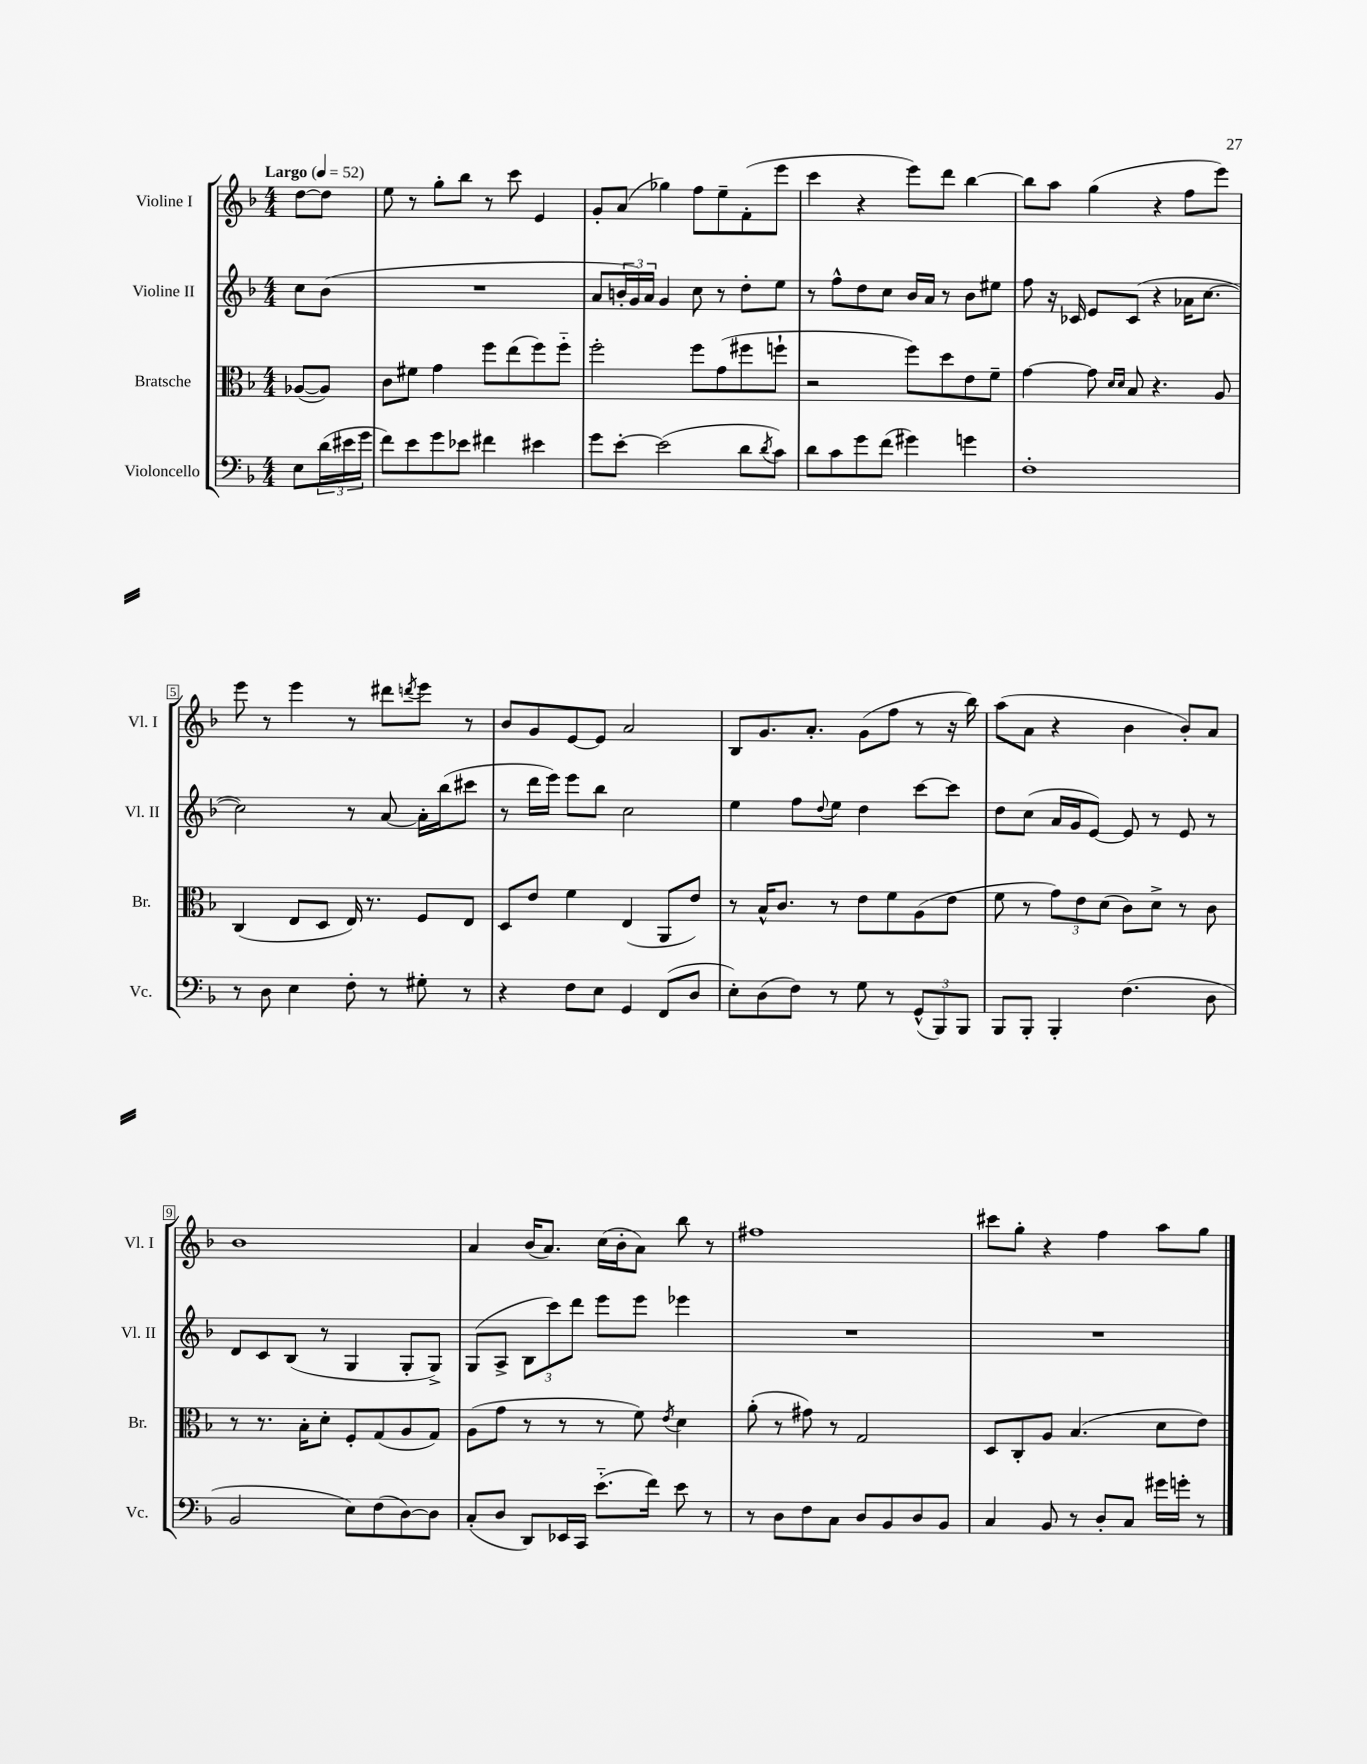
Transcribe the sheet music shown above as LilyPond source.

<<
\new StaffGroup <<
\new Staff = "s0" \with { instrumentName = "Violine I" shortInstrumentName = "Vl. I" } {
    \clef treble \key f \major \numericTimeSignature \time 4/4 \partial 4 \tempo "Largo" 4 = 52
    d''8~ d''8 |
    e''8 r8 g''8-. bes''8 r8 c'''8 e'4 |
    g'8-. a'8( ges''4) f''8 e''8-- f'8-.( e'''8 |
    c'''4 r4 e'''8) d'''8 bes''4~ |
    bes''8 a''8 g''4( r4 f''8 e'''8) |
    e'''8 r8 e'''4 r8 dis'''8 \acciaccatura { d'''8 } e'''8 r8 |
    bes'8 g'8 e'8~ e'8 a'2 |
    bes8 g'8. a'8.-. g'8( f''8 r8 r16 bes''16) |
    a''8( a'8 r4 bes'4 bes'8-.) a'8 |
    bes'1 |
    a'4 bes'16( a'8.) c''16( bes'16-. a'8) bes''8 r8 |
    fis''1 |
    cis'''8 g''8-. r4 f''4 a''8 g''8 \bar "|." |
}
\new Staff = "s1" \with { instrumentName = "Violine II" shortInstrumentName = "Vl. II" } {
    \clef treble \key f \major \numericTimeSignature \time 4/4 \partial 4
    c''8 bes'8( |
    R1 |
    a'8 \tuplet 3/2 { b'16-. g'16) a'16 } g'4 c''8 r8 d''8-. e''8 |
    r8 f''8-^ d''8 c''8 bes'16 a'16 r8 bes'8 eis''8 |
    f''8 r16 ces'16 e'8 ces'8( r4 aes'16 c''8.~ |
    c''2) r8 a'8~ a'16-. bes''16( cis'''8 |
    r8 d'''16 e'''16) e'''8 bes''8 c''2 |
    e''4 f''8 \appoggiatura { d''8 } e''8 d''4 c'''8~ c'''8 |
    d''8 c''8( a'16 g'16 e'8~) e'8 r8 e'8 r8 |
    d'8 c'8 bes8( r8 g4 g8-. g8->) |
    g8( a8-> \tuplet 3/2 { bes8 c'''8) d'''8 } e'''8 e'''8 ees'''4 |
    R1 |
    R1 \bar "|." |
}
\new Staff = "s2" \with { instrumentName = "Bratsche" shortInstrumentName = "Br." } {
    \clef alto \key f \major \numericTimeSignature \time 4/4 \partial 4
    aes8~( aes8) |
    c'8 fis'8 g'4 f''8 e''8( f''8) f''8-_ |
    f''2-. f''8 g'8( fis''8 f''8-! |
    r2 f''8) d''8 e'8 f'8-- |
    g'4~ g'8 \grace { d'16 d'16 } bes8 r4. a8 |
    c4( e8 d8 e16) r8. f8 e8 |
    d8 e'8 f'4 e4( a,8 e'8) |
    r8 bes16-^ c'8. r8 e'8 f'8 a8( e'8 |
    f'8 r8 \tuplet 3/2 { g'8) e'8 d'8( } c'8) d'8-> r8 c'8 |
    r8 r8. bes16-. d'8-. f8-. g8( a8 g8) |
    a8( g'8 r8 r8 r8 f'8) \acciaccatura { e'8 } d'4 |
    a'8-.( r8 gis'8) r8 g2 |
    d8 c8-. a8 bes4.( d'8 e'8) \bar "|." |
}
\new Staff = "s3" \with { instrumentName = "Violoncello" shortInstrumentName = "Vc." } {
    \clef bass \key f \major \numericTimeSignature \time 4/4 \partial 4
    e8 \tuplet 3/2 { d'16( eis'16 g'16 } |
    f'8) e'8 g'8 ees'8 fis'4 eis'4 |
    g'8 e'8~-. e'2( d'8 \acciaccatura { d'8 } c'8) |
    d'8 c'8 g'8 f'8( gis'4) g'4 |
    f1-. |
    r8 d8 e4 f8-. r8 gis8-. r8 |
    r4 f8 e8 g,4 f,8( d8 |
    e8-.) d8( f8) r8 g8 r8 \tuplet 3/2 { g,8-^( bes,,8) bes,,8 } |
    bes,,8 bes,,8-. bes,,4-. f4.( d8 |
    bes,2 e8) f8( d8~) d8 |
    c8-.( d8 d,8) ees,16 c,16 e'8.-_( f'16) e'8 r8 |
    r8 d8 f8 c8 d8 bes,8 d8 bes,8 |
    c4 bes,8 r8 d8-. c8 gis'16 g'16-. r8 \bar "|." |
}
>>
>>
\layout { \context { \Score \override BarNumber.stencil = #(make-stencil-boxer 0.1 0.3 ly:text-interface::print) } }
